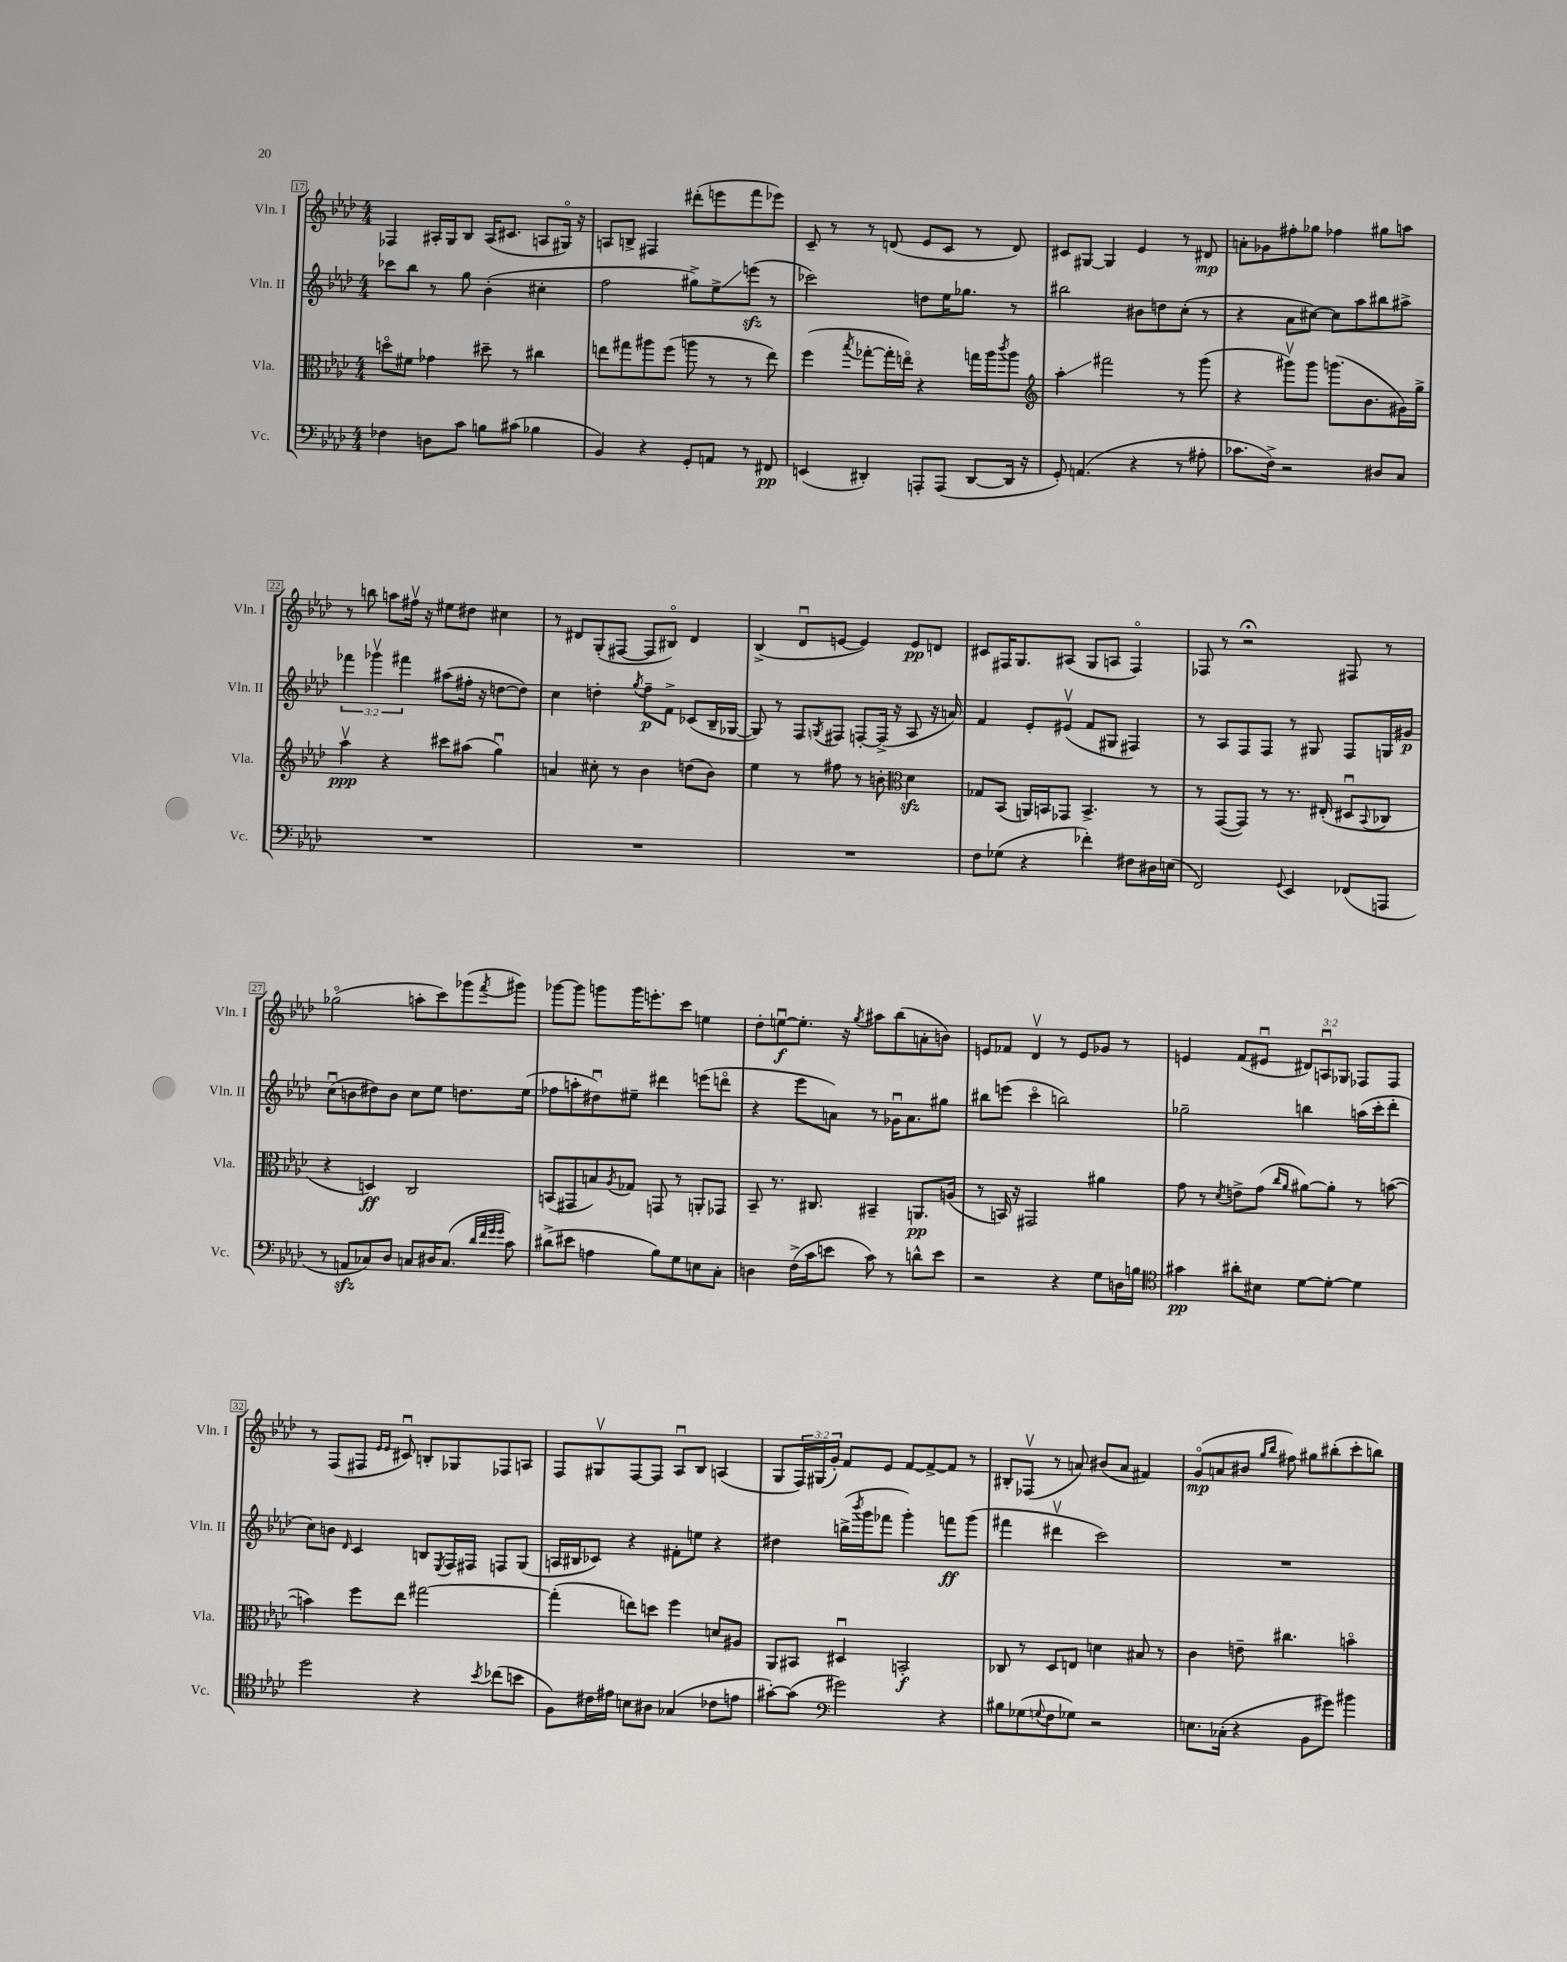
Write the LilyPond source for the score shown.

<<
\new StaffGroup <<
\new Staff = "s0" \with { instrumentName = "Vln. I" shortInstrumentName = "Vln. I" } {
    \clef treble \key aes \major \numericTimeSignature \time 4/4 \override Staff.TupletNumber.text = #tuplet-number::calc-fraction-text
    fes4 ais16-. g16 bes8 ais16( cis'8. a8 gis16\flageolet) r16 |
    a8 b8-> fis4 dis'''8-.( e'''8 f'''8 ees'''8) |
    c'8-- r8 r8 d'8( ees'8 c'8 r8 d'8) |
    cis'8 gis8~ gis4 ees'4 r8 dis'8\mp |
    a'8-. ges'8 fis''8-. ges''8 fes''4 gis''8 a''8 |
    r8 b''8 a''8 fis''16\upbow r16 eis''8 dis''8 cis''4 |
    r8 dis'8 g8-.( fis8~ fis8 bis8\flageolet) dis'4 |
    bes4->( des'8\downbow e'8~ e'4) e'8\pp d'8 |
    cis'8 fis16 g8. ais8( g8 a8 fis4\flageolet) |
    fes8 r8 r2\fermata fis8 r8 |
    ges''2\flageolet( a''8-. c'''8) ges'''8( \acciaccatura { f'''8 } gis'''8) |
    ges'''8~ ges'''8 g'''8 g'''16 e'''8.-. c'''8 e''4 |
    des''8-. e''8~\downbow\f e''8.-. r16 \acciaccatura { g''8 } ais''8 bes''8( a'8-. b'8) |
    e'8 fes'8 des'4\upbow r8 e'8 ges'8 r8 |
    e'4 f'8( eis'8\downbow \tuplet 3/2 { dis'8) a8\downbow ges8 } fes8 fes8 |
    r8 f8( fis8 \grace { ees'16 ees'16 } cis'8\downbow) b8-. ges8 fes8 a8 |
    f8 gis8\upbow f8~ f8 aes8\downbow bes8 a4( |
    g8 \tuplet 3/2 { f16) gis16( g'16-.) } f'8 ees'8 f'8~ f'8~-> f'8 r8 |
    bis8-. fes8\upbow( r8 a'8) bis'8( a'8 fis'4) |
    g'8\flageolet\mp( a'8 bis'8 \grace { g''16 bes''16 } fis''8) gis''8 bis''8-.( c'''8-. b''8) \bar "|." |
}
\new Staff = "s1" \with { instrumentName = "Vln. II" shortInstrumentName = "Vln. II" } {
    \clef treble \key aes \major \numericTimeSignature \time 4/4 \override Staff.TupletNumber.text = #tuplet-number::calc-fraction-text
    ces'''8 bes''8 r8 g''8 bes'4-.( cis''4-. |
    f''2 gis''8->) ees''8->\glissando e'''8\sfz( r8 |
    ces'''2) d''8 ees''16 ges''8. r8 |
    bis''2 bis'8 d''8 c''8-.( r8 |
    r4 aes'8 cis''8~) cis''8 aes''8 bis''8 ais''8-> |
    \tuplet 3/2 { fes'''4 ges'''4\upbow fis'''4 } ais''8( fis''16-. r16 d''8~ d''8) |
    c''4 d''4-. \acciaccatura { g''8 } f''8--\p f'8-> ces'8( bes16-- ges16~ |
    ges8) r8 f8 \acciaccatura { g8 } fis8 f8~-. f16->( r16 aes8 r16 a'16) |
    f'4 ees'8-. eis'8\upbow( f'8 gis8 fis4) |
    r8 aes8 f8 f8 r8 gis8 f8 g16 gis'16\p |
    c''8\downbow( b'8 dis''8) b'8 c''8 ees''8 d''8. ees''16( |
    fes''8 a''8-. dis''8\downbow) eis''8-- dis'''4 e'''8( d'''8\flageolet |
    r4 ees'''8 a'8) r8 ges'16\downbow a'8. gis''8 |
    bis''8 e'''8( c'''4\flageolet b''2) |
    ges''2-- b''4 a''16( c'''16-. des'''8-. |
    c''8) b'8 \grace { des'16 } c'4 b8 \acciaccatura { ees8 } f16 fis16 f8 g8( |
    a16 bis16 ces'8) r4 fis'8-. e''8 r4 |
    dis''4 b''16->( \acciaccatura { bes'''8 } g'''16 fes'''8 g'''4-.) f'''8\ff g'''8( |
    fis'''4 dis'''4\upbow c'''2) |
    R1 \bar "|." |
}
\new Staff = "s2" \with { instrumentName = "Vla." shortInstrumentName = "Vla." } {
    \clef alto \key aes \major \numericTimeSignature \time 4/4
    d''8\flageolet fis'8 ges'4 dis''8-- r8 cis''4 |
    e''8 gis''8 ais''8 f''8( a''8 r8 r8 e''8) |
    f''4( \acciaccatura { bes''8 } ges''8~-. ges''16-. e''16\flageolet) r4 g''16 aes''16 \acciaccatura { c'''8 } aes''8 |
    \clef treble aes''4-.\glissando fis'''2 r8 g'''8( |
    r4 gis'''8\upbow) gis'''8 g'''8.( bes'8. gis'16) g''16-> |
    aes''4\upbow\ppp r4 cis'''8 ais''8( g''4\downbow) |
    a'4 cis''8-. r8 bes'4 d''8( bes'8) |
    ees''4 r8 fis''8 r8 b'8-. \clef alto des'4\sfz |
    ges8 bes,8( a,16) b,16 ges,8 b,4.-> r8 |
    r8 g,8~( g,8) r8 r8. eis16-.( dis8\downbow \appoggiatura { bes,8 } ces8 |
    r4 d4\ff) c2 |
    b,8( gis,8 b8) \acciaccatura { aes8 } ges8 g,8 r8 a,8-. ges,8 |
    bes,8-- r8. cis8. bis,4-- a,8.\pp a16( |
    r8 b,16) r16 gis,2 ais'4 |
    g'8 r8 \acciaccatura { des'8 } e'8-> g'8( \grace { c''16 aes'16 } ais'8~) ais'8-. r8 b'8~( |
    b'4) f''8 ees''8 gis''2~ |
    gis''4-.( e''8) d''8 f''4 d'8 ais8 |
    aes,8 bis,8 dis4\downbow b,2-.\f |
    ces8 r8 des8 e8 d'4 bis8 r8 |
    c'4 e'8-- cis''4. b'4\flageolet \bar "|." |
}
\new Staff = "s3" \with { instrumentName = "Vc." shortInstrumentName = "Vc." } {
    \clef bass \key aes \major \numericTimeSignature \time 4/4
    fes4 d8 c'8 b8 cis'8( bes4 |
    bes,4) r4 g,8-. a,8 r8 fis,8\pp |
    e,4( dis,4-.) a,,8-. a,,8( dis,8~ dis,16 r16 |
    g,8-.) a,4.( r4 r8 ais8-. |
    ces'8. f16->) r2 dis8 c8 |
    R1 |
    R1 |
    R1 |
    f8 ges8( r4 fes'4-.) fis8 dis16 e16( |
    f,2) \appoggiatura { g,8 } ees,4 fes,8( a,,8 |
    r8 a,8\sfz ces8) des8 c8 dis16 c8.( \grace { des'32 f'32 g'32 g'32 } c'8) |
    dis'8->( eis'8 a4 bes8) g8 e8 c8-. |
    d4 f16->( c'16 e'8 c'8) r8 d'8-^ e'8 |
    r2 r4 g8 d16 b16 |
    \clef tenor gis'4\pp ais'8-. bis8 des'8~ des'8~-. des'4 |
    des''2 r4 \acciaccatura { bes'8 } ces''8( b'8 |
    f8) cis'16 eis'16 b8 ais8 ges4( ces'8 e'8 |
    gis'8~-.) gis'8( \clef bass gis'2) r4 |
    bis8 ges8( \appoggiatura { g8 } f8 ges8) r2 |
    e8. ces16-.( r4 bes,8 gis'8) bis'4 \bar "|." |
}
>>
>>
\layout { \context { \Score currentBarNumber = #17 \override BarNumber.stencil = #(make-stencil-boxer 0.1 0.3 ly:text-interface::print) } }
